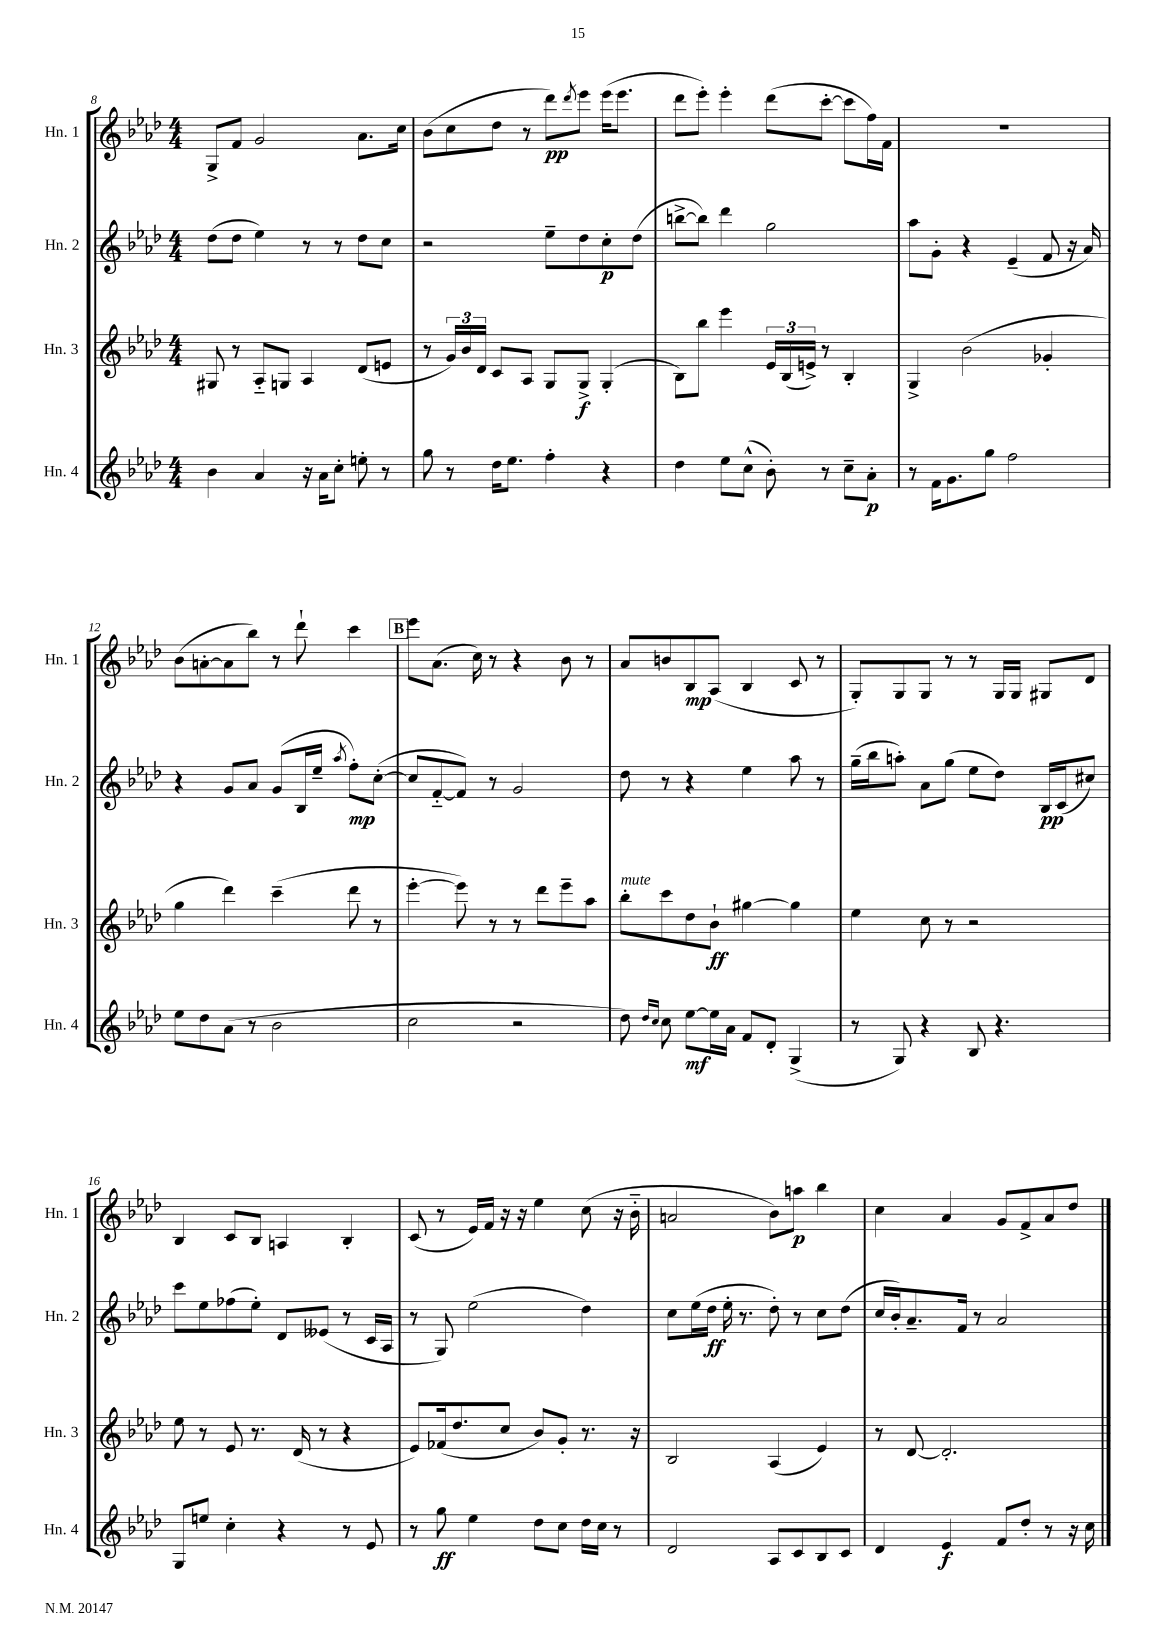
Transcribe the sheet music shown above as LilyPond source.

<<
\new StaffGroup <<
\new Staff = "s0" \with { instrumentName = "Hn. 1" shortInstrumentName = "Hn. 1" } {
    \clef treble \key aes \major \numericTimeSignature \time 4/4
    g8-> f'8 g'2 aes'8. c''16 |
    bes'8( c''8 des''8 r8 des'''8\pp) \acciaccatura { des'''8 } ees'''8 ees'''16( ees'''8. |
    des'''8 ees'''8-.) ees'''4-. des'''8( c'''8~-. c'''8 f''16) f'16 |
    R1 |
    bes'8( a'8~-. a'8 bes''8) r8 des'''8-! c'''4 |
    \mark \markup { \box "B" } ees'''8 aes'8.( c''16) r8 r4 bes'8 r8 |
    aes'8 b'8 bes8\mp aes8( bes4 c'8 r8 |
    g8-.) g8 g8 r8 r8 g16 g16 gis8 des'8 |
    bes4 c'8 bes8 a4 bes4-. |
    c'8( r8 ees'16) f'16 r16 r16 ees''4 c''8( r16 bes'16-_ |
    a'2 bes'8) a''8\p bes''4 |
    c''4 aes'4 g'8 f'8-> aes'8 des''8 \bar "|." |
}
\new Staff = "s1" \with { instrumentName = "Hn. 2" shortInstrumentName = "Hn. 2" } {
    \clef treble \key aes \major \numericTimeSignature \time 4/4
    des''8( des''8 ees''4) r8 r8 des''8 c''8 |
    r2 ees''8-- des''8 c''8-.\p des''8( |
    b''8~-> b''8) des'''4 g''2 |
    aes''8 g'8-. r4 ees'4--( f'8 r16 aes'16) |
    r4 g'8 aes'8 g'8( bes16 ees''16-- \acciaccatura { aes''8 } f''8-.\mp) c''8~-.( |
    \mark \markup { \box "B" } c''8 f'8~-_ f'8) r8 g'2 |
    des''8 r8 r4 ees''4 aes''8 r8 |
    g''16--( bes''16 a''8-.) aes'8 g''8( ees''8 des''8) bes16\pp c'16( cis''8) |
    c'''8 ees''8 fes''8( ees''8-.) des'8 eeses'8( r8 c'16 aes16 |
    r8 g8) ees''2( des''4) |
    c''8 ees''16( des''16\ff ees''16-. r8. des''8-.) r8 c''8 des''8( |
    c''16 bes'16-.) aes'8.-- f'16 r8 aes'2 \bar "|." |
}
\new Staff = "s2" \with { instrumentName = "Hn. 3" shortInstrumentName = "Hn. 3" } {
    \clef treble \key aes \major \numericTimeSignature \time 4/4
    gis8 r8 aes8-_ g8 aes4 des'8( e'8 |
    r8 \tuplet 3/2 { g'16) bes'16 des'16 } c'8 aes8 g8 g8->\f g4-.( |
    bes8) bes''8 ees'''4 \tuplet 3/2 { ees'16 bes16( e'16->) } r8 bes4-. |
    g4-> bes'2( ges'4-. |
    g''4 des'''4) c'''4--( des'''8 r8 |
    \mark \markup { \box "B" } ees'''4~-. ees'''8) r8 r8 des'''8 ees'''8-- aes''8 |
    bes''8-.^\markup { \italic "mute" } c'''8 des''8 bes'8-!\ff gis''4~ gis''4 |
    ees''4 c''8 r8 r2 |
    ees''8 r8 ees'8 r8. des'16( r8 r4 |
    ees'8) fes'16( des''8. c''8 bes'8) g'8-. r8. r16 |
    bes2 aes4( ees'4) |
    r8 des'8~ des'2.-. \bar "|." |
}
\new Staff = "s3" \with { instrumentName = "Hn. 4" shortInstrumentName = "Hn. 4" } {
    \clef treble \key aes \major \numericTimeSignature \time 4/4
    bes'4 aes'4 r16 aes'16 c''8-. e''8-. r8 |
    g''8 r8 des''16 ees''8. f''4-. r4 |
    des''4 ees''8 c''8-^( bes'8-.) r8 c''8-- aes'8-.\p |
    r8 f'16 g'8. g''8 f''2 |
    ees''8 des''8 aes'8( r8 bes'2 |
    \mark \markup { \box "B" } c''2 r2 |
    des''8) \grace { des''16 c''16 } c''8 ees''8~\mf ees''16 aes'16 f'8 des'8-. g4->( |
    r8 g8) r4 bes8 r4. |
    g8 e''8 c''4-. r4 r8 ees'8 |
    r8 g''8\ff ees''4 des''8 c''8 des''16 c''16 r8 |
    des'2 aes8 c'8 bes8 c'8 |
    des'4 ees'4\f f'8 des''8-. r8 r16 c''16 \bar "|." |
}
>>
>>
\layout { \context { \Score currentBarNumber = #8 } }
